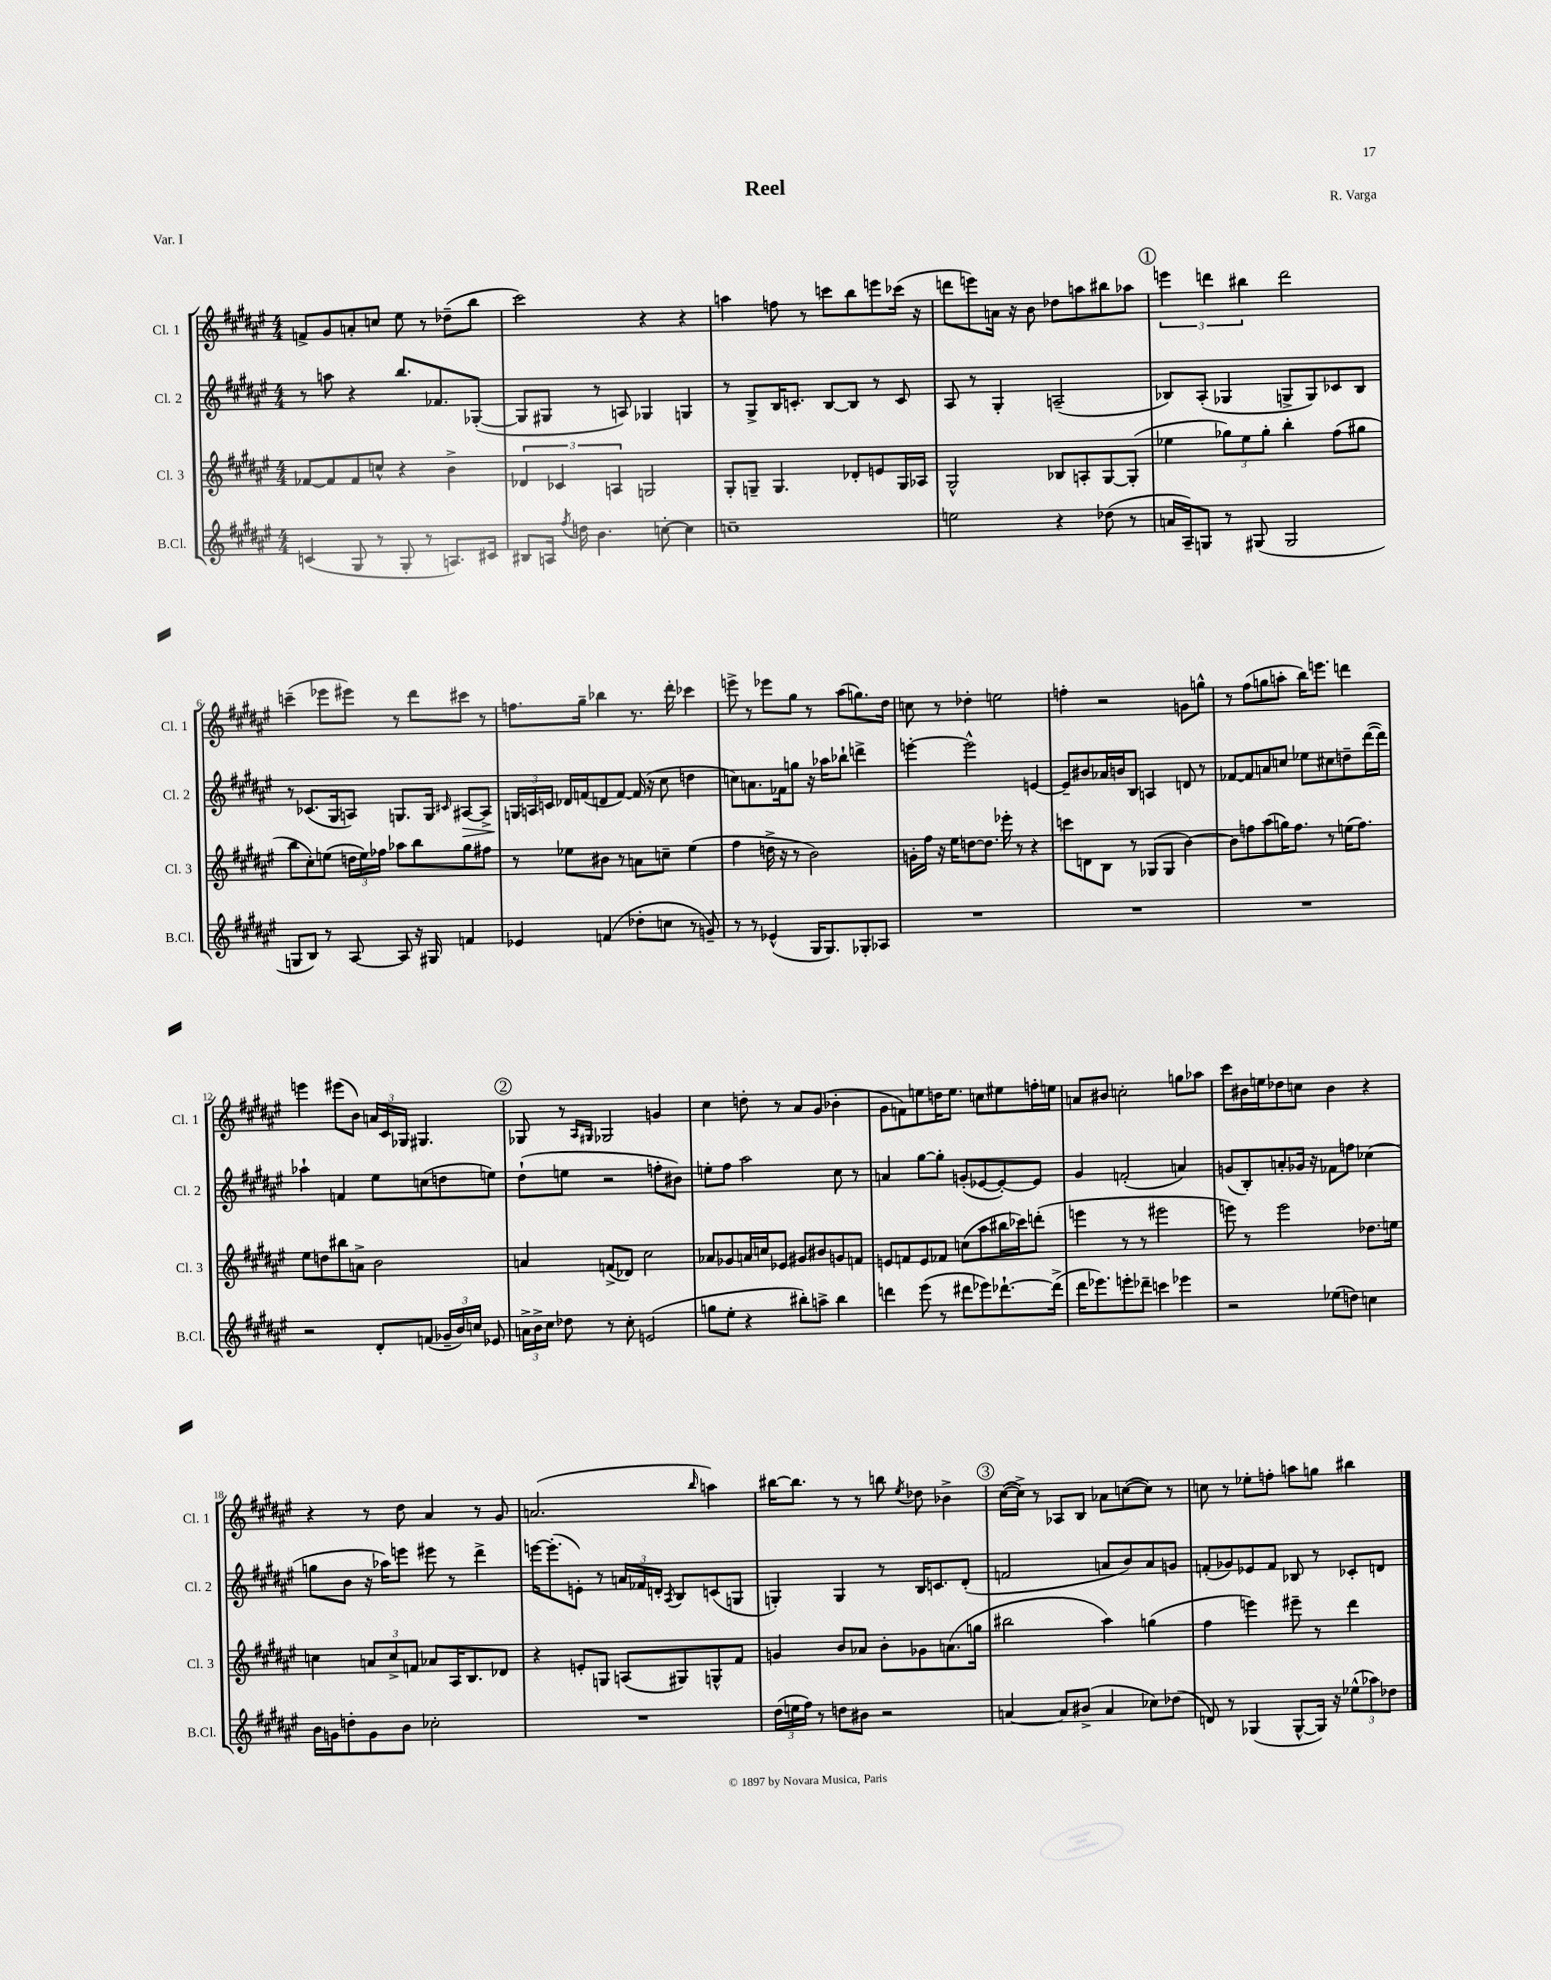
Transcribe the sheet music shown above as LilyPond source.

\header { title = "Reel" composer = "R. Varga" piece = "Var. I" }
<<
\new StaffGroup <<
\new Staff = "s0" \with { instrumentName = "Cl. 1" shortInstrumentName = "Cl. 1" } {
    \clef treble \key fis \major \numericTimeSignature \time 4/4
    \autoBeamOff f'8[-> gis'8 a'8-. c''8] eis''8 r8 des''8[--( b''8] |
    cis'''2) r4 r4 |
    a''4 f''8 r8 c'''8[ b''8 e'''8 ces'''16]( r16 |
    d'''8[ e'''8) a'16] r16 b'8 des''8[ a''8 bis''8 aes''8] |
    \mark \markup { \circle "1" } \tuplet 3/2 { e'''4 d'''4 bis''4 } d'''2 |
    c'''4--( ees'''8[ eis'''8]) r8 dis'''8[ cis'''8] r8 |
    f''8.[ gis''16]-- bes''4 r8. dis'''16-. ces'''4 |
    e'''8-> r8 ees'''8[ gis''8] r8 ais''8[( g''8.) dis''16] |
    c''8 r8 des''4-. e''2 |
    f''4-. r2 g'8[ g''8]-^ |
    r8 fis''8[( g''8 a''8]-. b''16[) e'''8.] d'''4 |
    e'''4 eis'''8[( b'8]) \tuplet 3/2 { a'16[ cis'16 ges16] } gis4. |
    \mark \markup { \circle "2" } ges8 r8 \grace { ais16[ gis16] } ges2 g'4 |
    cis''4 d''8-. r8 ais'8[ gis'8]( bes'4-. |
    gis'8[ f'8) e''8 d''16 e''8.] c''8[ eis''8 f''16-. e''16] |
    a'8[ bis'8] c''2-. g''8[ aes''8] |
    cis'''8[ bis'16 e''16 des''8 c''8] bis'4 r4 |
    r4 r8 dis''8 ais'4 r8 gis'8 |
    a'2.( \grace { b''16 } a''4) |
    bis''16[~ bis''8.] r8 r8 b''8 \acciaccatura { eis''8 } des''8 bes'4-> |
    \mark \markup { \circle "3" } cis''16[~( cis''16]->) r8 aes8[ b8] aes'8[ c''8~( c''8]) r8 |
    c''8 r8 ees''8[-. f''8]-. a''8[ g''8] bis''4 \bar "|." |
}
\new Staff = "s1" \with { instrumentName = "Cl. 2" shortInstrumentName = "Cl. 2" } {
    \clef treble \key fis \major \numericTimeSignature \time 4/4
    \autoBeamOff r8 a''8 r4 b''8.[ fes'8. ges8]~-.( |
    ges8[ gis8] r8 a8) ges4 g4 |
    r8 gis8[-> b16 c'8.]-. b8[~ b8] r8 c'8 |
    ais8 r8 gis4-. a2--( |
    \mark \markup { \circle "1" } bes8[) ais8]-.( ges4 g8[-> g8) ces'8 bes8] |
    r8 ces'8.[( gis16 a8]) g8.[ g16] \grace { cis'16 } ais8[~\> ais8]-> |
    \tuplet 3/2 { g16[\! a16 c'16] } des'16[ f'16( d'8 f'8]~) f'16( r16 cis''8 d''4 |
    c''8[) a'8. fes'16 g''8] r16 aes''16[ bes''8]-! d'''4-> |
    e'''4~-. e'''2-^ e'4~ |
    e'8[-- bis'8 aes'16 b'16 b8] a4 d'8 r8 |
    fes'8[~ fes'8 a'8 c''8] ees''8[ cis''8 d''8-- dis'''16~( dis'''16]) |
    aes''4-! f'4 eis''8[ c''8( d''8 e''8]) |
    \mark \markup { \circle "2" } dis''8[-!( e''8] r2 f''8[-. bis'8]) |
    e''8[-. fis''8] ais''2 cis''8 r8 |
    a'4 gis''8[~ gis''8]-. g'8[-.( ees'8~ ees'8~-.) ees'8] |
    gis'4 f'2-.( a'4) |
    g'8[( b8-.) a'8-. ges'16] r16 fes'8[ f''8] ces''4( |
    g''8[ b'8] r16 aes''16[) e'''8] eis'''8 r8 dis'''4-> |
    e'''16[~ e'''8.-.( e'8]-.) r8 \tuplet 3/2 { a'16[ fes'16 d'16]-. } \acciaccatura { ais8 } b8[ c'8( g8] |
    g4-.) g4 r8 b16[ c'8. dis'8]-.( |
    \mark \markup { \circle "3" } f'2 a'8[ b'8) a'8 g'8] |
    f'8[-.( ges'8) ees'8 f'8] bes8 r8 ces'8[-. d'8] \bar "|." |
}
\new Staff = "s2" \with { instrumentName = "Cl. 3" shortInstrumentName = "Cl. 3" } {
    \clef treble \key fis \major \numericTimeSignature \time 4/4
    \autoBeamOff fes'8[~ fes'8 fes'8 c''8]-^ r4 b'4-> |
    \tuplet 3/2 { des'4 ces'4 a4 } g2 |
    gis8[-. g8]-- g4. des'8[-. e'8 g16 aes16] |
    gis2-^ bes8[ a8-. gis8~ gis8]-.( |
    \mark \markup { \circle "1" } ees''4 \tuplet 3/2 { ges''8[) ees''8 ges''8]-. } b''4-. fis''8[( gis''8] |
    b''8[ cis''8-.) e''8]( \tuplet 3/2 { d''16[ e''16) fes''16] } aes''8[ b''8 gis''8 fis''8] |
    r8 ees''8[ bis'8] r8 a'8[ c''8]-- ees''4( |
    fis''4 d''16-> r16 r8 b'2) |
    g'16[-. fis''16] r16 eis''16[ d''8~ d''8.] ees'''16-. r8 r4 |
    c'''8[ d'8 b8] r8 ges8[( ges8] b'4~) |
    b'8[ f''8 ais''8( g''16) f''8.] r8 e''16[( f''8.]) |
    eis''8[ d''8 bis''8 a'8]-> b'2 |
    \mark \markup { \circle "2" } a'4 f'8[->( des'8]) cis''2 |
    aes'8[ ges'8 a'16 c''16 ees'8] gis'8[ bis'8 g'8 f'8] |
    e'8[ f'8 e'8 fes'8] c''8[( ais''8 bis''16 ces'''16) d'''8]-.( |
    e'''4 r8 r8 eis'''2 |
    e'''8) r8 e'''2 des''8.[ e''16] |
    c''4 \tuplet 3/2 { a'8[ c''8-> f'8] } aes'8[ ais16 b8. des'8] |
    r4 e'8[-. g8] a8[( gis8) g8-^ fis'8] |
    g'4 b'8[ aes'8] b'8[-. ges'8 a'8.( g''16] |
    \mark \markup { \circle "3" } bis''2 ais''4) g''4( |
    fis''4 e'''4) eis'''8-- r8 dis'''4 \bar "|." |
}
\new Staff = "s3" \with { instrumentName = "B.Cl." shortInstrumentName = "B.Cl." } {
    \clef treble \key fis \major \numericTimeSignature \time 4/4
    \autoBeamOff c'4( gis8 r8 gis8-. r8 a8.[) cis'16] |
    bis8[ a16] \acciaccatura { fis''8 } d''16 b'4. c''8~-. c''4 |
    c''1-- |
    e''2 r4 des''8( r8 |
    \mark \markup { \circle "1" } a'16[ ais16--) g8] r8 gis8( gis2 |
    g8[ b8]) r8 ais8~ ais8 r16 gis16 f'4 |
    ees'4 f'4( des''8[-. c''8] r8 g'8--) |
    r8 r8 ees'4-^( gis16[ gis8.) ges8-. aes8] |
    R1 |
    R1 |
    R1 |
    r2 dis'8[-. f'8]( \tuplet 3/2 { ges'16[-- b'16) c''16] } ees'8 |
    \mark \markup { \circle "2" } \tuplet 3/2 { a'16[-> b'16-> cis''16] } des''8 r8 cis''8-. e'2( |
    g''8[ eis''8]-. r4 bis''8[-.) a''8]-> bis''4 |
    d'''4 eis'''8( r8 dis'''8[ ees'''8) des'''8.~-! des'''16]->( |
    dis'''16[ ees'''8.) e'''8-. des'''8]-- c'''4 ees'''4 |
    r2 ees''8[( d''8]) c''4 |
    b'16[ g'16 d''8-. g'8 b'8] ces''2-. |
    R1 |
    \tuplet 3/2 { dis''16[( e''16 fis''16]) } r8 d''8[ bis'8] r2 |
    \mark \markup { \circle "3" } a'4~ a'8[ bis'8]->( a'4 ces''8[) des''8]( |
    d'8) r8 ges4( ges8[~-^ ges16]) r16 \tuplet 3/2 { ees''8[-^( aes''8) des''8] } \bar "|." |
}
>>
>>
